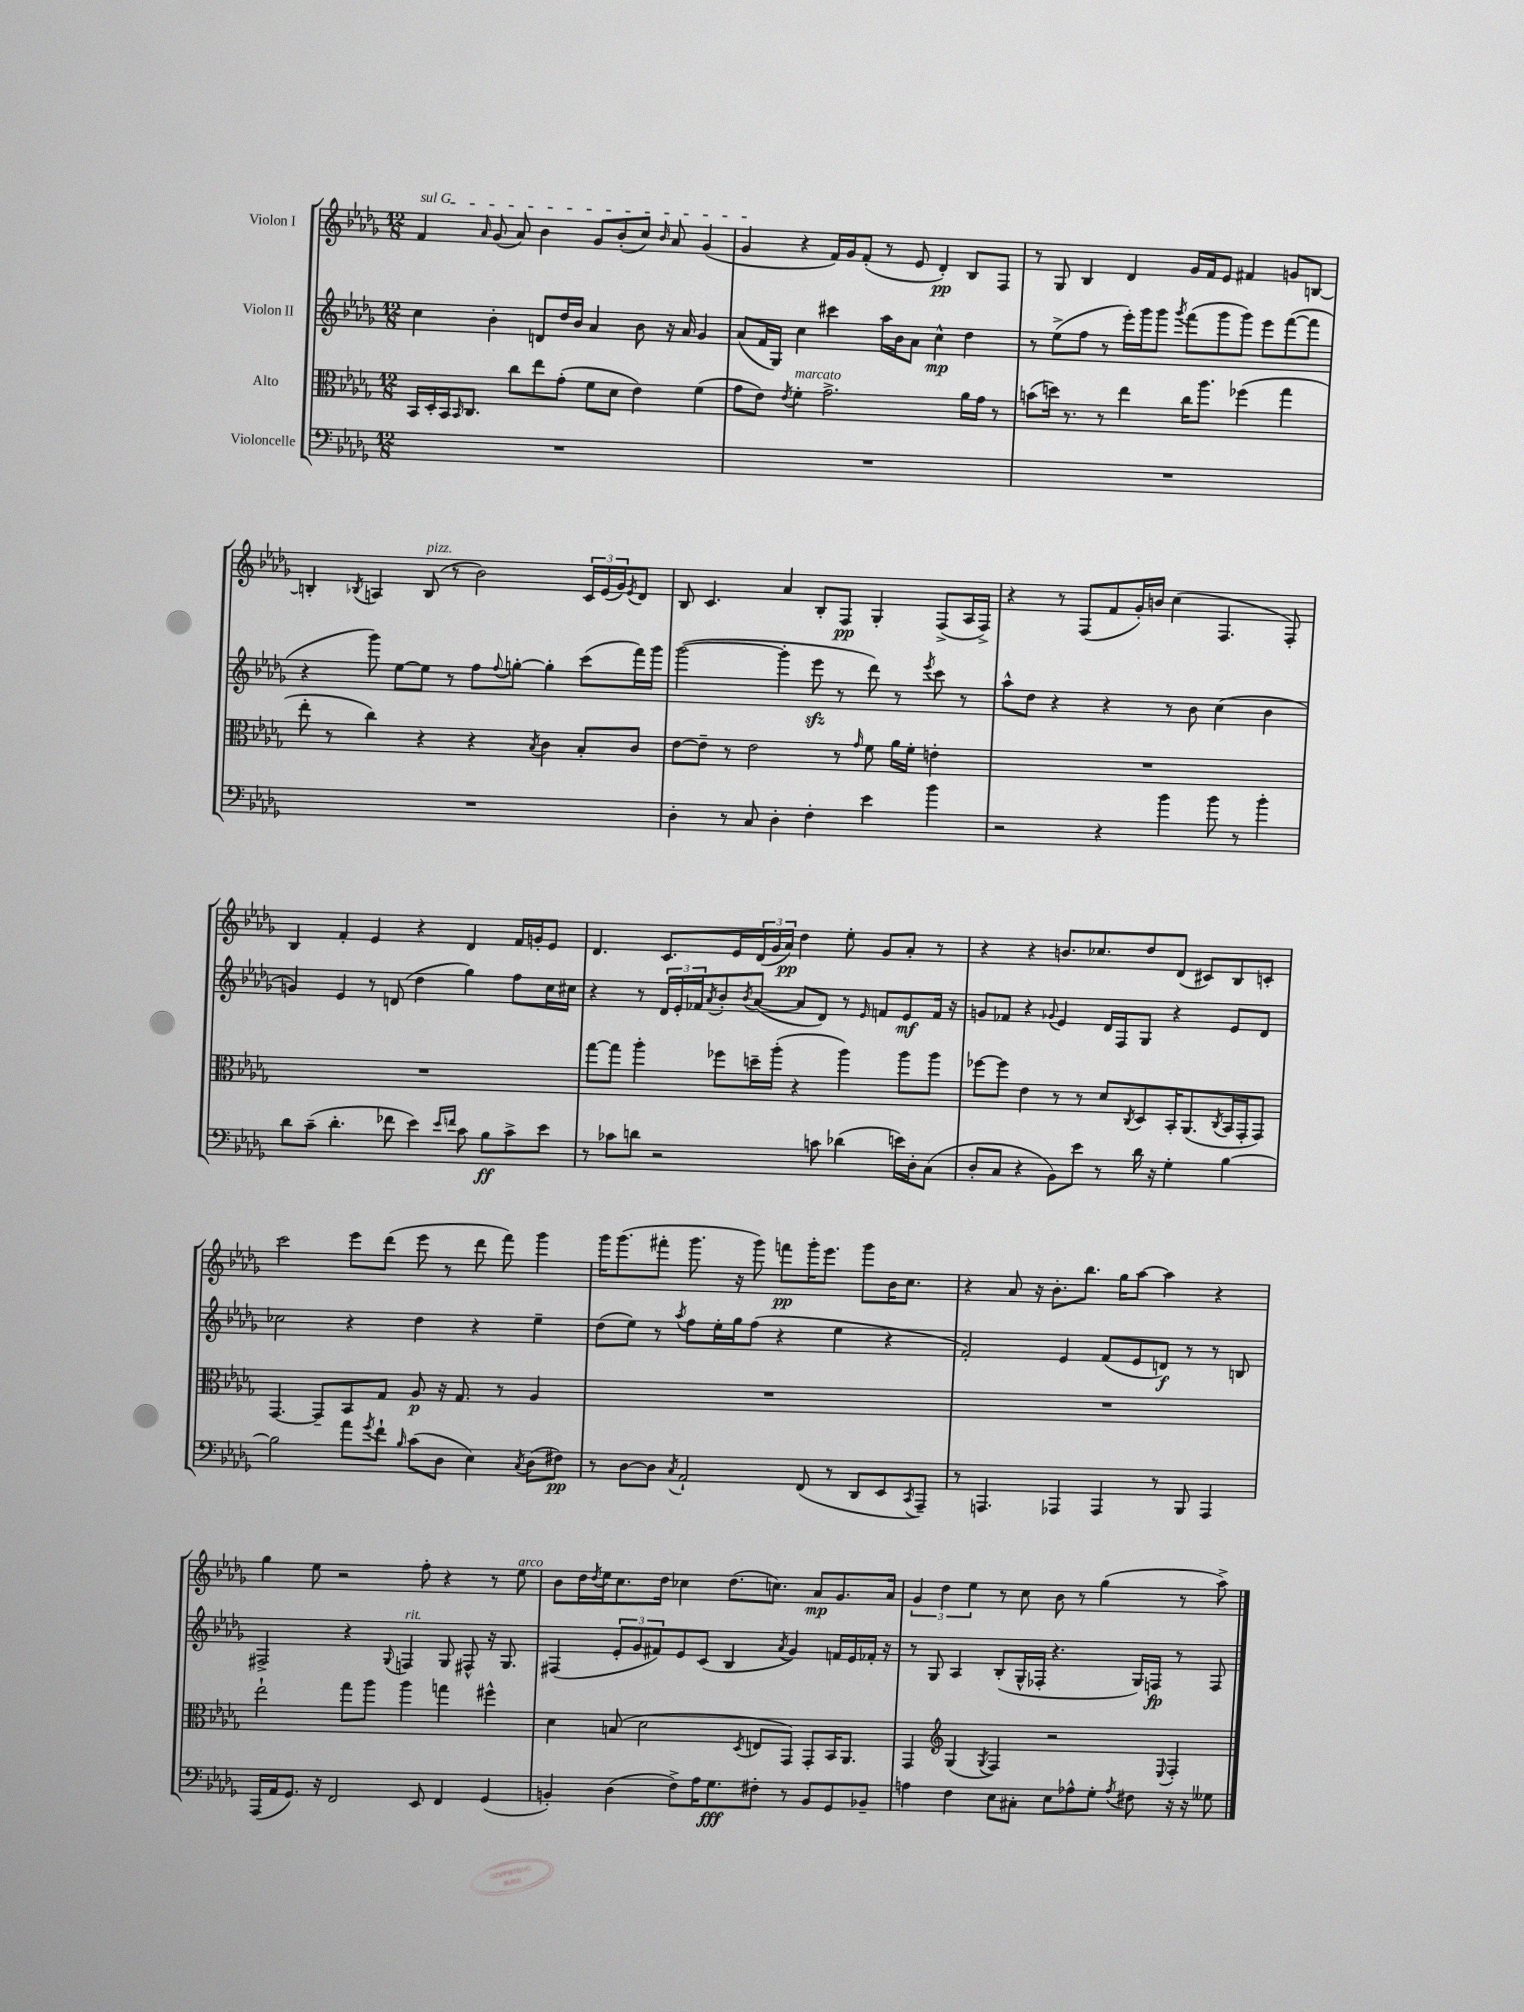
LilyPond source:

<<
\new StaffGroup <<
\new Staff = "s0" \with { instrumentName = "Violon I" } {
    \clef treble \key des \major \numericTimeSignature \time 12/8
    \once \override TextSpanner.bound-details.left.text = \markup { \italic "sul G" } f'4\startTextSpan \grace { aes'16 } ges'8( aes'8) bes'4 ges'8 bes'8-.( c''8) \grace { bes'16 } aes'8 ges'4( |
    ges'4\stopTextSpan r4 f'16) ges'16 f'8-.( r8 ees'8 des'4-.\pp) bes8 f8 |
    r8 ges8 bes4 des'4 ges'16 f'16 ees'8 fis'4 g'8 b8~ |
    b4-. \acciaccatura { bes8 } a4 bes8^\markup { \italic "pizz." }( r8 bes'2) \tuplet 3/2 { c'16 ees'16( ges'16) } \acciaccatura { ees'8 } des'8 |
    bes8 c'4. aes'4 bes8-. f8\pp ges4-. f8->( aes16 f16->) |
    r4 r8 f8( f'8 ges'16-.) b'16 c''4( f4. f8-.) |
    bes4 f'4-. ees'4 r4 des'4 f'16 g'16-. ees'8 |
    des'4. c'8. ees'16 \tuplet 3/2 { des'16( ges'16 aes'16\pp) } des''4 ees''8-. ges'8 aes'8-. r8 |
    r4 r4 b'8. ces''8. des''8 des'8( cis'8) bes8 c'8-. |
    c'''2 ees'''8 des'''8( ees'''8 r8 des'''8 f'''8) ges'''4 |
    ges'''16 ges'''8.( fis'''8-. ges'''8. r16 ges'''8) f'''8\pp ges'''16-. ees'''8. ges'''8 bes'16 c''8. |
    r4 aes'8 r16 bes'8.-. bes''8. ges''16 aes''8~ aes''4 r4 |
    ges''4 ees''8 r2 f''8-. r4 r8 ees''8^\markup { \italic "arco" } |
    bes'8 des''16 \acciaccatura { des''8 } ees''16 c''8. des''16 ces''4 des''8.( c''8.) aes'8\mp ges'8. aes'16 |
    \tuplet 3/2 { ges'4 des''4 ees''4 } r8 c''8 bes'8 r8 ges''4( r8 aes''8->) \bar "|." |
}
\new Staff = "s1" \with { instrumentName = "Violon II" } {
    \clef treble \key des \major \numericTimeSignature \time 12/8
    c''4 bes'4-. d'8 des''16 bes'16 aes'4 bes'8 r16 aes'16 ges'4 |
    aes'8( f'16 ges16) c''4 cis'''4 aes''16 bes'16 aes'8 c''4-^\mp des''4 |
    r8 ees''8->( f''8 r8 ees'''16-.) ges'''16 ges'''8 \acciaccatura { ges'''8 } f'''8( ges'''8 ges'''8) ees'''8 f'''8~( f'''8 |
    r4 ges'''8) ees''8~ ees''8 r8 f''8 \appoggiatura { f''8 } g''8~-. g''4-. c'''8( f'''16) ges'''16 |
    ges'''2~( ges'''4-. ees'''8\sfz r8 des'''8) r8 \acciaccatura { ees'''8 } c'''8 r8 |
    aes''8-^ des''8 r4 r4 r8 bes'8 c''4( bes'4 |
    g'4) ees'4 r8 d'8( des''4 ges''4) f''8 c''16 cis''16 |
    r4 r8 \tuplet 3/2 { des'16 ees'16-. fes'16 } \acciaccatura { aes'8 } bes'8-. \acciaccatura { bes'8 } aes'8~( aes'8 des'8) r8 \grace { ees'16 } f'8 ees'8\mf f'16 r16 |
    g'8 fes'8 r4 \appoggiatura { ges'8 } ees'4 des'16 f16 ges8 r4 ees'8 des'8 |
    ces''2 r4 des''4 r4 ees''4-- |
    des''8( ees''8) r8 \acciaccatura { aes''8 } f''8 ees''16-. ges''16 f''8( r4 ees''4 r4 |
    f'2-.) ees'4 f'8( ees'8 d'8\f) r8 r8 b8 |
    fis2-> r4 \appoggiatura { ges8 } f4^\markup { \italic "rit." } ges8 fis8-^ r16 ges8. |
    fis4( \tuplet 3/2 { ees'8-. ges'8 fis'8) } ees'8 c'8( bes4 \acciaccatura { aes'8 } ges'4) f'16 ees'16 fes'16-. r16 |
    r8 ges8 aes4 bes8-.( ges16-^ fes16-. r4. ges16) f16\fp r8 f8 \bar "|." |
}
\new Staff = "s2" \with { instrumentName = "Alto" } {
    \clef alto \key des \major \numericTimeSignature \time 12/8
    bes,16 des16-. bes,16 \grace { bes,16 } c8. c''8 ees''8 ges'8-.( f'8 des'8 ees'4) f'4( |
    ges'8 ees'8) \acciaccatura { ees'8 } f'4-.^\markup { \italic "marcato" } ges'2.-> aes'16 ges'16 r8 |
    b'8( d''16) r8. r8 ees''4 c''16 aes''8. fes''4( ges''4 |
    ees''8-. r8 c''4) r4 r4 \acciaccatura { bes8 } c'4 bes8-. c'8 |
    ees'8~ ees'8-- r8 ees'2 r8 \grace { ges'16 } f'8 aes'16 f'16-. e'4-. |
    R1. |
    R1. |
    ges''8~ ges''8 aes''4-. fes''8 d''16-- aes''16-.( r4 aes''4) aes''8 aes''8 |
    fes''8~ fes''8 ees'4 r8 r8 des'8 \acciaccatura { c8 } des8 bes,16-. aes,8.( \acciaccatura { c8 } bes,16 ges,16-. ges,8) |
    ges,4.~ ges,8-- bes,8 ges8 aes8\p r16 ges8. r8 aes4 |
    R1. |
    R1. |
    ees''2-! ges''8 aes''8 aes''4 g''4 fis''4-^ |
    des'4 b8( des'2 \acciaccatura { des8 } e8 ges,8) ges,8-. bes,16 aes,8. |
    ges,4 \clef treble ges4( \acciaccatura { ges8 } f4) r2 \appoggiatura { ees8 } f4-. \bar "|." |
}
\new Staff = "s3" \with { instrumentName = "Violoncelle" } {
    \clef bass \key des \major \numericTimeSignature \time 12/8
    R1. |
    R1. |
    R1. |
    R1. |
    des4-. r8 c8 des4-. f4-. ees'4 bes'4 |
    r2 r4 bes'4 bes'8 r8 bes'4-. |
    des'8 c'8--( des'4.-. fes'8 ees'4) \grace { ees'16 f'16 } c'8 bes8\ff c'8-> ees'8 |
    r8 ces'8 d'8 r2 c'8 des'4( e'16) des16-. c8( |
    des8-. c8 r4 bes,8) ees'8 r8 des'16 r16 ges4-. bes4~ |
    bes2 aes'8 \acciaccatura { ges'8 } f'8-! \grace { bes16 } c'8( des8 ees4) \acciaccatura { c8 } des8( fis8\pp) |
    r8 des8~ des8 \acciaccatura { c8 } aes,2-! f,8( r8 des,8 ees,8 \acciaccatura { c,8 } aes,,8--) |
    r8 a,,4. aes,,4 aes,,4 r8 bes,,8 aes,,4 |
    aes,,16( aes,16 ges,8.) r16 f,2 ees,8 f,4 ges,4( |
    b,4-.) des4( f8->) aes16 ges8.\fff fis8-. r8 b,8 ges,8 bes,8-- |
    a4 f4 ees8 cis8-. ees8 aes8-^ ges8-. \acciaccatura { aes8 } fis8 r16 r16 geses8 \bar "|." |
}
>>
>>
\layout { \context { \Score \remove "Bar_number_engraver" } }
